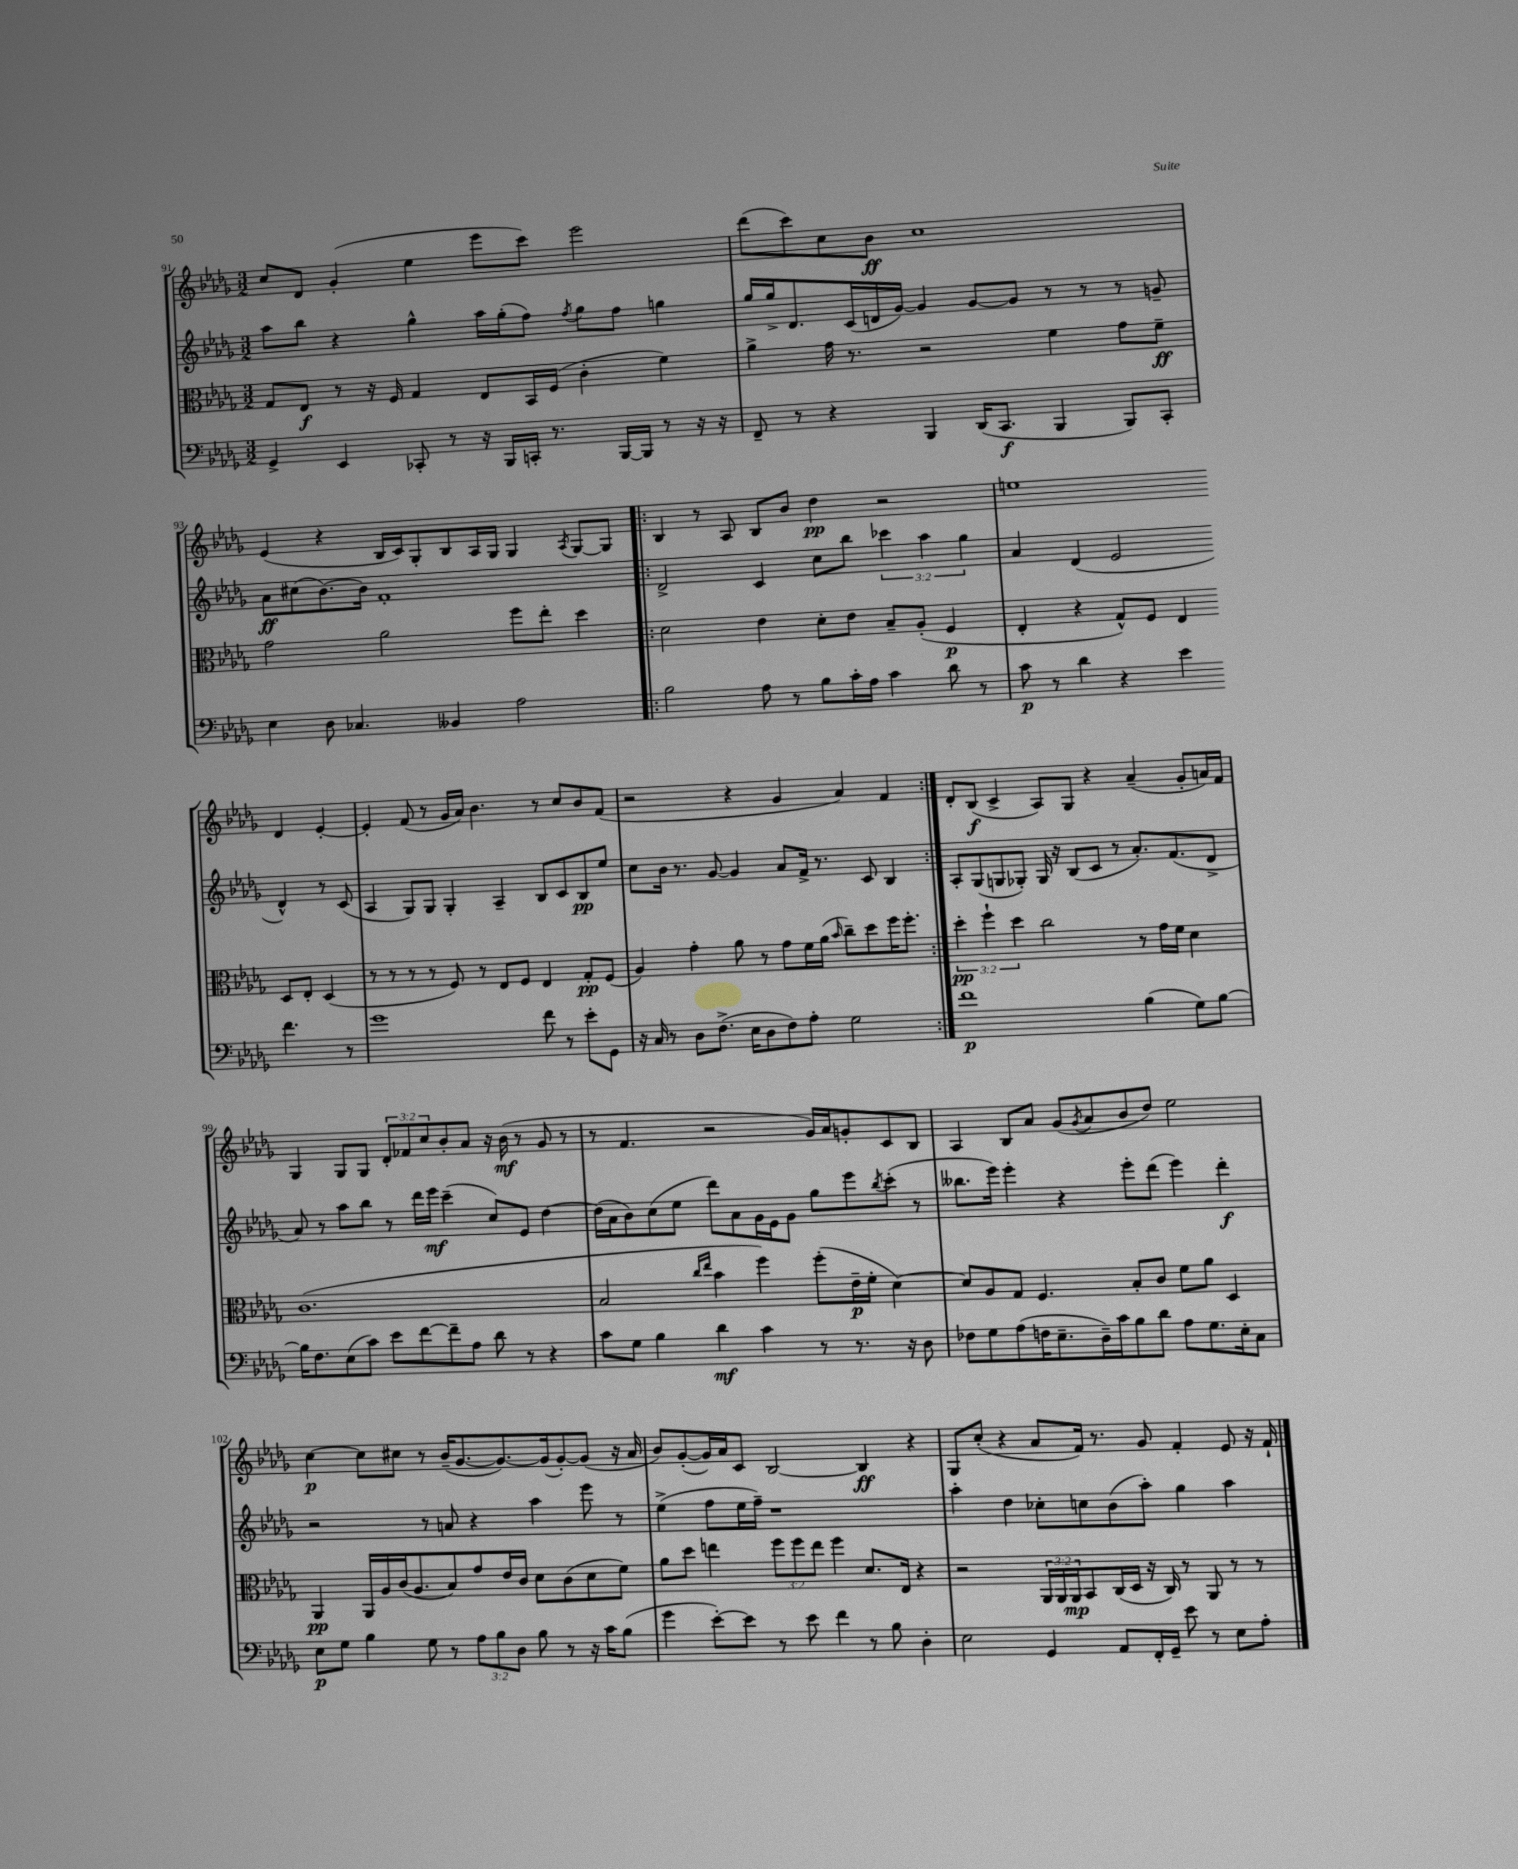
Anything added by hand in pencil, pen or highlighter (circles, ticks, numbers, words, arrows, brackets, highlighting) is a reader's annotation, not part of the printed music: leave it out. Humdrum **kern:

**kern	**dynam	**kern	**dynam	**kern	**dynam	**kern	**dynam
*part4	*part4	*part3	*part3	*part2	*part2	*part1	*part1
*staff4	*staff4	*staff3	*staff3	*staff2	*staff2	*staff1	*staff1
*clefF4	*	*clefC3	*	*clefG2	*	*clefG2	*
*k[b-e-a-d-g-]	*	*k[b-e-a-d-g-]	*	*k[b-e-a-d-g-]	*	*k[b-e-a-d-g-]	*
*M3/2	*	*M3/2	*	*M3/2	*	*M3/2	*
=91	=91	=91	=91	=91	=91	=91	=91
4GG-^/	.	8G-/L	.	8aa-\L	.	8cc/L	.
.	.	8E-/J	f	8bb-\J	.	8d-/J	.
4EE-/	.	8r	.	4r	.	(4g-'/	.
.	.	16r	.	.	.	.	.
.	.	16F/	.	.	.	.	.
8CC-X'/	.	4G-/	.	4gg-^^\	.	4ee-\	.
8r	.	.	.	.	.	.	.
16r	.	8E-/L	.	16aa-\LL	.	8eee-\L	.
16BBB-/LL	.	.	.	(16gg-'\J	.	.	.
16CCn'/JJ	.	16BB-/L	.	8ff\J)	.	8ccc\J)	.
8.r	.	(16F/JJ	.	.	.	.	.
.	.	.	.	8qff/	.	.	.
.	.	4c'\	.	8gg-\L	.	2eee-\	.
[16BBB-/LL	.	.	.	8ff\J	.	.	.
16BBB-/JJ]	.	.	.	.	.	.	.
8r	.	4f\)	.	4ggn\	.	.	.
16r	.	.	.	.	.	.	.
16r	.	.	.	.	.	.	.
=92	=92	=92	=92	=92	=92	=92	=92
8FF~/	.	4a-^\	.	16gg-/LL	.	(8ddd-\L	.
.	.	.	.	16gg-^/J	.	.	.
8r	.	.	.	8.d-/	.	8ccc\)	.
4r	.	16g-\	.	.	.	8cc\	.
.	.	8.r	.	(16c/L	.	.	.
.	.	.	.	16dn/	.	8b-\J	ff
.	.	.	.	[16g-/JJ)	.	.	.
4BBB-/	.	2r	.	4g-/]	.	1cc	.
(16DD-/KL	.	.	.	[8g-/L	.	.	.
8.CC/J	f	.	.	.	.	.	.
.	.	.	.	8g-/J]	.	.	.
4BBB-/	.	4f\	.	8r	.	.	.
.	.	.	.	8r	.	.	.
8BBB-/L)	.	8g-\L	.	8r	.	.	.
8CC'/J	.	8f~\J	ff	8gn~/	.	.	.
!!LO:LB:g=z
=93	=93	=93	=93	=93	=93	=93	=93
4E-\	.	2g-\	.	8a-\L	ff	(4e-/	.
.	.	.	.	(8cc#X\	.	.	.
8D-\	.	.	.	[8.b-\)	.	4r	.
4.C-X/	.	.	.	.	.	.	.
.	.	.	.	16b-\Jk]	.	.	.
.	.	2a-\	.	1f'	.	16B-/LL	.
.	.	.	.	.	.	16c/J)	.
.	.	.	.	.	.	8G-'/	.
4BB--X/	.	.	.	.	.	8B-/	.
.	.	.	.	.	.	16A-/L	.
.	.	.	.	.	.	16G-/JJ	.
2A-\	.	8ff\L	.	.	.	4G-/	.
.	.	8ee-'\J	.	.	.	.	.
.	.	.	.	.	.	8qA-/	.
.	.	4dd-\	.	.	.	[8G-/L	.
.	.	.	.	.	.	8G-/J]	.
=94!|:	=94!|:	=94!|:	=94!|:	=94!|:	=94!|:	=94!|:	=94!|:
2B-\	.	2d-\	.	2d-^/	.	4B-/	.
.	.	.	.	.	.	8r	.
.	.	.	.	.	.	8A-/	.
8A-\	.	4e-\	.	4c/	.	8B-/L	.
8r	.	.	.	.	.	8b-/J	.
8B-\L	.	8d-'\L	.	8cc\L	.	4dd-\	pp
16c'\L	.	8e-\J	.	8bb-\J	.	.	.
16A-\JJ	.	.	.	.	.	.	.
4c\	.	8B-~/L	.	6ccc-X\	.	2r	.
.	.	(8A-'/J	.	.	.	.	.
.	.	.	.	6aa-\	.	.	.
8d-\	.	4F/	p	.	.	.	.
.	.	.	.	6gg-\	.	.	.
8r	.	.	.	.	.	.	.
=95	=95	=95	=95	=95	=95	=95	=95
8c\	p	4E-'/	.	4a-/	.	1een	.
8r	.	.	.	.	.	.	.
4d-\	.	4r	.	(4d-/	.	.	.
4r	.	8G-^^/L)	.	2e-/	.	.	.
.	.	8F/J	.	.	.	.	.
4e-\	.	4E-/	.	.	.	.	.
4.f\	.	8D-/L	.	4d-^^/)	.	4d-/	.
.	.	8E-'/J	.	.	.	.	.
.	.	(4D-/	.	8r	.	[4e-'/	.
8r	.	.	.	(8c/	.	.	.
!!LO:LB:g=z
=96	=96	=96	=96	=96	=96	=96	=96
1g-	.	8r	.	4A-/	.	4e-'/]	.
.	.	8r	.	.	.	.	.
.	.	8r	.	8G-/L)	.	(8f/	.
.	.	8r	.	8G-/J	.	8r	.
.	.	8F/)	.	4G-'/	.	16g-/LL	.
.	.	.	.	.	.	16a-/JJ)	.
.	.	8r	.	.	.	4.b-\	.
.	.	8E-/L	.	4A-~/	.	.	.
.	.	8F/J	.	.	.	.	.
8f\	.	4E-/	.	8B-/L	.	8r	.
8r	.	.	.	8c/	.	8cc/L	.
8e-'\L	.	8G-'/L	pp	8B-/	pp	8b-/	.
8GG-\J	.	(8F/J	.	8ee-/J	.	(8f/J	.
=97	=97	=97	=97	=97	=97	=97	=97
16r	.	4A-/)	.	8cc\L	.	2r	.
16C/	.	.	.	.	.	.	.
8r	.	.	.	16b-\Jk	.	.	.
.	.	.	.	8.r	.	.	.
8D-\L	.	4g-'\	.	.	.	.	.
(8.F^\J	.	.	.	[8g-/	.	.	.
.	.	8a-\	.	4g-/]	.	4r	.
16E-\KL	.	.	.	.	.	.	.
8D-\	.	8r	.	.	.	.	.
8F\)	.	8g-\L	.	8a-/L	.	4g-/	.
8A-'\J	.	16f\L	.	16f^/Jk	.	.	.
.	.	(16a-\JJ	.	8.r	.	.	.
.	.	16qqb-/	.	.	.	.	.
2G-\	.	8cc~\L)	.	.	.	4a-/)	.
.	.	8dd-\	.	8c/	.	.	.
.	.	16ff\K	.	4B-/	.	4f/	.
.	.	8.ff'\J	.	.	.	.	.
=98:|!	=98:|!	=98:|!	=98:|!	=98:|!	=98:|!	=98:|!	=98:|!
1f	p	6dd-'\	pp	8A-'/L	.	8d-'/L	.
.	.	.	.	(8G-/	.	(8B-/J	f
.	.	6ff`\	.	.	.	.	.
.	.	.	.	8Gn/	.	4c^/	.
.	.	6dd-\	.	.	.	.	.
.	.	.	.	8G-X'/J)	.	.	.
.	.	2cc\	.	16G-/	.	8A-/L)	.
.	.	.	.	16r	.	.	.
.	.	.	.	(8B-/L	.	8G-/J	.
.	.	.	.	8c/J	.	4r	.
.	.	.	.	8r	.	.	.
(4B-\	.	8r	.	8.a-'/L)	.	(4a-~/	.
.	.	16g-\LL	.	.	.	.	.
.	.	16f\JJ	.	(8.f/	.	.	.
8G-\L)	.	4d-\	.	.	.	8g-'/L	.
[8B-\J	.	.	.	8d-^/J	.	16an/L)	.
.	.	.	.	.	.	16f/JJ	.
!!LO:LB:g=z
=99	=99	=99	=99	=99	=99	=99	=99
16B-\KL]	.	(1.c	.	8a-/)	.	4G-/	.
8.F\	.	.	.	.	.	.	.
.	.	.	.	8r	.	.	.
(8E-\	.	.	.	8aa-\L	.	8G-/L	.
8c\J)	.	.	.	8bb-\J	.	8G-/J	.
8e-\L	.	.	.	8r	.	12d-'/L	.
.	.	.	.	.	.	12f-X/	.
[8f\	.	.	.	16ddd-\LL	.	.	.
.	.	.	.	.	.	12cc/	.
.	.	.	.	16eee-\JJ	mf	.	.
8f~\]	.	.	.	(4ccc~\	.	8b-'/	.
8A-\J	.	.	.	.	.	8a-/J	.
8d-\	.	.	.	8cc/L)	.	16r	.
.	.	.	.	.	.	(16b-\	mf
8r	.	.	.	8e-/J	.	8r	.
4r	.	.	.	[4dd-\	.	8g-/	.
.	.	.	.	.	.	8r	.
=100	=100	=100	=100	=100	=100	=100	=100
8c\L	.	2B-/	.	(16dd-\LL]	.	8r	.
.	.	.	.	16a-\J	.	.	.
8G-\J	.	.	.	8b-\)	.	4.f/	.
4B-\	.	.	.	(8cc\	.	.	.
.	.	.	.	8ee-\J	.	.	.
.	.	16qqcc/LL	.	.	.	.	.
.	.	16qqee-/JJ	.	.	.	.	.
4d-\	mf	4b-\	.	8ddd-\L)	.	2r	.
.	.	.	.	8a-\	.	.	.
4c\	.	4ff\)	.	16g-\L	.	.	.
.	.	.	.	16e-\J	.	.	.
.	.	.	.	8g-\J	.	.	.
8r	.	(8ff'\L	.	8gg-\L	.	16g-/LL)	.
.	.	.	.	.	.	16a-/J	.
8.r	.	16e-~\L	p	8eee-\	.	8gn'/	.
.	.	16f'\JJ	.	.	.	.	.
.	.	.	.	8qbb-/	.	.	.
.	.	[4d-\)	.	(8ccc'\J	.	8c/	.
16r	.	.	.	.	.	.	.
8D-\	.	.	.	8r	.	8B-/J	.
=101	=101	=101	=101	=101	=101	=101	=101
8F-X\L	.	8d-/L]	.	8.bb--X\L	.	4A-/	.
8G-\	.	8A-/	.	.	.	.	.
.	.	.	.	16eee-\Jk)	.	.	.
(8A-\	.	8G-/J	.	4eee-'\	.	8B-/L	.
16Fn\K	.	4.F/	.	.	.	8a-/J	.
8.E-~\	.	.	.	.	.	.	.
.	.	.	.	4r	.	(8g-/L	.
.	.	.	.	.	.	8qg-/	.
16D-~\L)	.	.	.	.	.	8a-/	.
16c\J	.	.	.	.	.	.	.
8B-\	.	8B-'/L	.	8eee-'\L	.	8b-/	.
8d-\J	.	8c/J	.	(8ddd-\J	.	8dd-/J)	.
8A-\L	.	8f\L	.	4eee-\)	.	2ee-\	.
8.G-\	.	8a-\J	.	.	.	.	.
.	.	4D-/	.	4ddd-'\	f	.	.
16E-'\k	.	.	.	.	.	.	.
8C\J	.	.	.	.	.	.	.
!!LO:LB:g=z
=102	=102	=102	=102	=102	=102	=102	=102
8E-\L	p	4AA-/	pp	2r	.	[4cc\	p
8G-\J	.	.	.	.	.	.	.
4B-\	.	16AA-/LL	.	.	.	8cc\L]	.
.	.	16A-/	.	.	.	.	.
.	.	(16c/J	.	.	.	8cc#X\J	.
.	.	8.A-/	.	.	.	.	.
8G-\	.	.	.	8r	.	8r	.
8r	.	8B-/)	.	8an/	.	(16b-~/KL	.
.	.	.	.	.	.	[8.g-/	.
12A-\L	.	8g-/	.	4r	.	.	.
12B-\	.	.	.	.	.	.	.
.	.	16e-/L	.	.	.	8.g-/_)	.
12D-\J	.	.	.	.	.	.	.
.	.	16c/JJ	.	.	.	.	.
8B-\	.	8d-\L	.	4aa-\	.	.	.
.	.	.	.	.	.	(16g-/k]	.
8r	.	(8c\	.	.	.	[8g-'/)	.
16r	.	8d-\	.	8eee-\	.	(8g-/J]	.
16c\KL	.	.	.	.	.	.	.
(8B-\J	.	8f\J)	.	8r	.	16r	.
.	.	.	.	.	.	16a-/	.
=103	=103	=103	=103	=103	=103	=103	=103
4g-\	.	8a-\L	.	(4ee-^\	.	8b-/L)	.
.	.	8dd-\J	.	.	.	([8g-'/	.
[8e-'\L)	.	4een\	.	8ff\L	.	16g-/L])	.
.	.	.	.	.	.	16a-/J	.
8e-\J]	.	.	.	16ee-\L	.	8c/J	.
.	.	.	.	16ff~\JJ)	.	.	.
8r	.	12ff\L	.	1r	.	[2B-/	.
.	.	12ff\	.	.	.	.	.
8e-\	.	.	.	.	.	.	.
.	.	12ee\J	.	.	.	.	.
4f\	.	4ff\	.	.	.	.	.
8r	.	8.d-/L	.	.	.	4B-/]	ff
8B-\	.	.	.	.	.	.	.
.	.	16E-/Jk	.	.	.	.	.
4D-'\	.	4r	.	.	.	4r	.
=104	=104	=104	=104	=104	=104	=104	=104
2E-\	.	2r	.	4aa-'\	.	8G-/L	.
.	.	.	.	.	.	(8cc'/J	.
.	.	.	.	4dd-\	.	4r	.
4GG-/	.	24AA-/LL	.	8cc-X'\L	.	8a-/L	.
.	.	24AA-/	.	.	.	.	.
.	.	24AA-/J	mp	.	.	.	.
.	.	8BB-/	.	8ccn\	.	16f/Jk)	.
.	.	.	.	.	.	8.r	.
8AA-/L	.	(16C/L	.	(8b-\	.	.	.
.	.	16D-/JJ	.	.	.	.	.
16FF'/L	.	16r	.	8aa-'\J)	.	8g-/	.
16GG-~/JJ	.	16C/)	.	.	.	.	.
8e-\	.	8r	.	4gg-\	.	4f'/	.
8r	.	8AA-/	.	.	.	.	.
8E-\L	.	8r	.	4aa-\	.	8e-/	.
8A-'\J	.	8r	.	.	.	16r	.
.	.	.	.	.	.	16f`/	.
==	==	==	==	==	==	==	==
*-	*-	*-	*-	*-	*-	*-	*-
